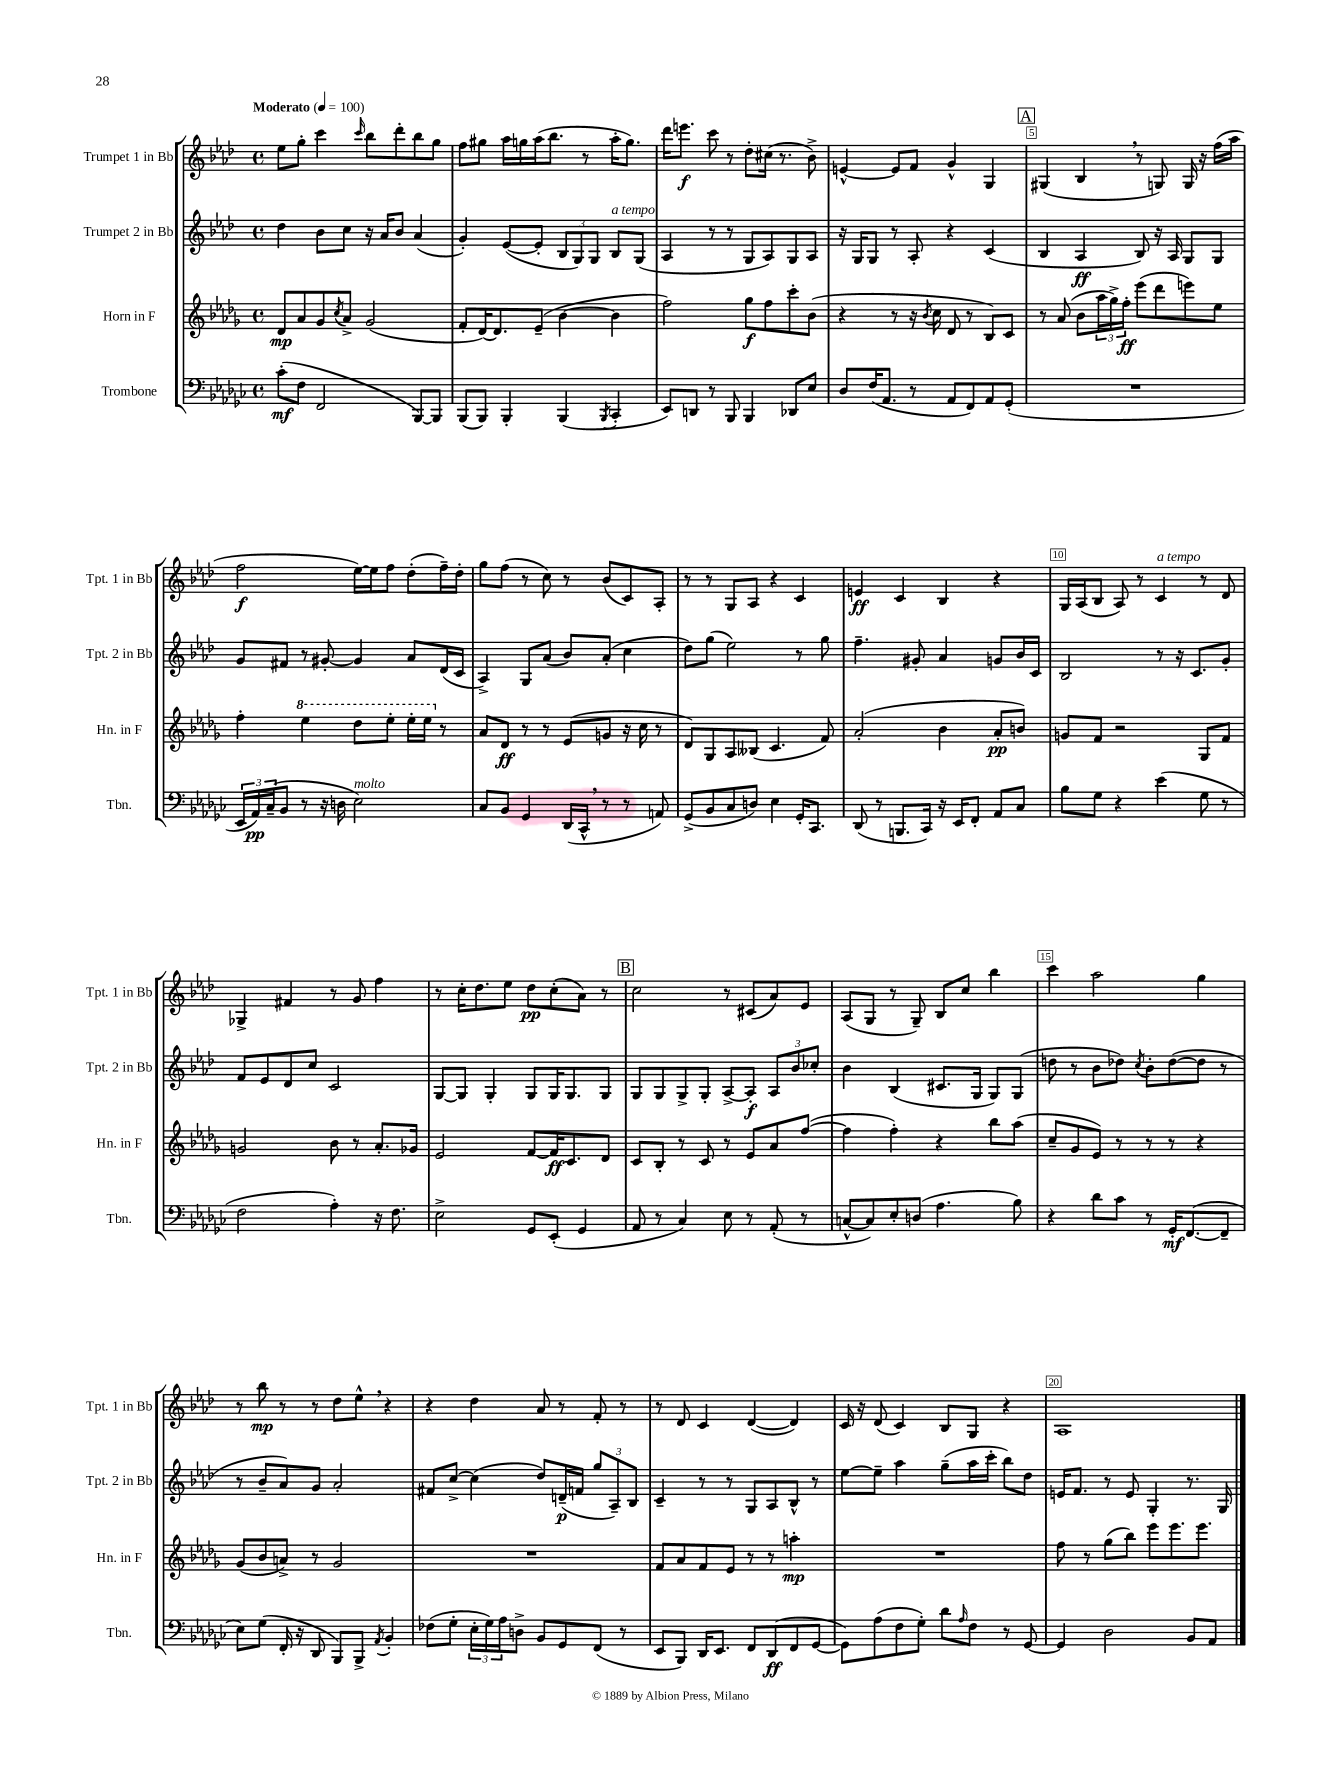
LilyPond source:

<<
\new StaffGroup <<
\new Staff = "s0" \with { instrumentName = "Trumpet 1 in Bb" shortInstrumentName = "Tpt. 1 in Bb" } {
    \clef treble \key aes \major \defaultTimeSignature \time 4/4 \tempo "Moderato" 4 = 100
    ees''8 g''8-. c'''4 \grace { c'''16 } bes''8 des'''8-. bes''8 g''8 |
    f''8 gis''8 aes''16 g''16 aes''16( bes''8. r8 aes''16-. g''8.) |
    des'''16 e'''8.\f c'''8 r8 des''8-. cis''16( r8. bes'8->) |
    e'4~-^ e'8 f'8 g'4-^ g4 |
    \mark \markup { \box "A" } gis4( bes4 \breathe r8 g8) g16 r16 f''16( aes''16 |
    f''2\f ees''16~) ees''16 f''8 des''8-.( f''16--) des''16-. |
    g''8 f''8( r8 c''8) r8 bes'8( c'8) aes8-. |
    r8 r8 g8 aes8 r4 c'4 |
    e'4\ff c'4 bes4 r4 |
    g16 aes16( bes8 aes8) r8 c'4^\markup { \italic "a tempo" } r8 des'8 |
    ges4-> fis'4 r8 g'8 f''4 |
    r8 c''16-. des''8. ees''8 des''8\pp c''8-.( aes'8) r8 |
    \mark \markup { \box "B" } c''2 r8 cis'8( aes'8) ees'8 |
    aes8( g8 r8 g8--) bes8 c''8 bes''4 |
    c'''4 aes''2 g''4 |
    r8 bes''8\mp r8 r8 des''8 ees''8-^ \breathe r4 |
    r4 des''4 aes'8 r8 f'8-. r8 |
    r8 des'8 c'4 des'4~( des'4) |
    c'16 r16 des'8( c'4) bes8 g8 r4 |
    aes1 \bar "|." |
}
\new Staff = "s1" \with { instrumentName = "Trumpet 2 in Bb" shortInstrumentName = "Tpt. 2 in Bb" } {
    \clef treble \key aes \major \defaultTimeSignature \time 4/4
    des''4 bes'8 c''8 r16 aes'16 bes'8 aes'4( |
    g'4-.) ees'8~( ees'8-. \tuplet 3/2 { bes8 g8) g8 } bes8^\markup { \italic "a tempo" } g8( |
    aes4 r8 r8 g8 aes8) g8 aes8 |
    r16 g16 g8 r8 aes8-. r4 c'4( |
    \mark \markup { \box "A" } bes4 aes4\ff bes8) r16 aes16 g8 g8 |
    g'8 fis'8 r8 gis'8~-. gis'4 aes'8 des'16( c'16 |
    aes4->) g8 aes'8( bes'8) aes'8-.( c''4 |
    des''8) g''8( ees''2) r8 g''8 |
    f''4.-- gis'8-. aes'4 g'8 bes'16 c'16 |
    bes2 r8 r16 c'8. g'8-. |
    f'8 ees'8 des'8 c''8 c'2 |
    g8~ g8 g4-. g8 g16 g8. g8 |
    \mark \markup { \box "B" } g8 g8 g8-> g8-. aes8~-> aes8-.\f \tuplet 3/2 { aes8 bes'8 ces''8-. } |
    bes'4 bes4( cis'8. g16 g8) g8( |
    d''8 r8 bes'8 des''8) \acciaccatura { c''8 } bes'8-. des''8~( des''8 r8 |
    r8 bes'8-- aes'8) g'8 aes'2-. |
    fis'8 c''8~-> c''4( des''8) d'16--\p( f'16 \tuplet 3/2 { g''8 aes8--) bes8 } |
    c'4-- r8 r8 g8 aes8 bes8-^ r8 |
    ees''8~ ees''8-- aes''4 g''8--( aes''16 c'''16-. bes''8) des''8 |
    e'16 f'8. r8 e'8 g4-. r8. g16 \bar "|." |
}
\new Staff = "s2" \with { instrumentName = "Horn in F" shortInstrumentName = "Hn. in F" } {
    \clef treble \key des \major \defaultTimeSignature \time 4/4
    des'8\mp aes'8 ges'8 \acciaccatura { c''8 } aes'8-> ges'2( |
    f'8-. des'16~) des'8. ees'8--( bes'4~ bes'4 |
    f''2) ges''8\f f''8 c'''8-. bes'8( |
    r4 r8 r16 \acciaccatura { bes'8 } c''16 des'8 r8 bes8) c'8 |
    \mark \markup { \box "A" } r8 aes'8( bes'8 \tuplet 3/2 { aes''16 ges''16->) f''16-.\ff } ees'''8( des'''8 e'''8) ees''8 |
    f''4-. \ottava #1 ees'''4 des'''8 ees'''8-. ees'''16-. ees'''16 \ottava #0 r8 |
    aes'8 des'8\ff r8 r8 ees'8( g'8 r16 c''16 r8 |
    des'8) ges8 aes8 beses8( c'4. f'8) |
    aes'2-.( bes'4 aes'8-.\pp b'8) |
    g'8 f'8 r2 ges8 f'8 |
    g'2 bes'8 r8 aes'8.-. ges'16 |
    ees'2 f'8~ f'16\ff c'8. des'8 |
    \mark \markup { \box "B" } c'8 bes8-. r8 c'8 r8 ees'8 aes'8 f''8~( |
    f''4 f''4-.) r4 bes''8 aes''8( |
    c''8-- ges'8 ees'8) r8 r8 r8 r4 |
    ges'8( bes'8 a'8->) r8 ges'2 |
    R1 |
    f'8 aes'8 f'8 ees'8 r8 r8 a''4-.\mp |
    R1 |
    f''8 r8 ges''8( bes''8) ees'''8 ees'''8. ees'''8. \bar "|." |
}
\new Staff = "s3" \with { instrumentName = "Trombone" shortInstrumentName = "Tbn." } {
    \clef bass \key ges \major \defaultTimeSignature \time 4/4
    ces'8-.\mf( f8 f,2 bes,,8~) bes,,8 |
    bes,,8( bes,,8) bes,,4-. bes,,4( \acciaccatura { bes,,8 } ces,4-. |
    ees,8) d,8 r8 bes,,8 bes,,4 des,8 ees8 |
    des8 f16( aes,8. r8 aes,8 f,8) aes,8 ges,8-.( |
    \mark \markup { \box "A" } R1 |
    \tuplet 3/2 { ees,16 aes,16\pp) ces16--( } bes,8 r8 r16 d16 ees2^\markup { \italic "molto" }) |
    ces8 bes,8 ges,4 des,16( ces,16-^ \breathe r8 r8 a,8) |
    ges,8->( bes,8 ces8 d8) ees4 ges,16-. ces,8. |
    des,8( r8 b,,8. ces,16) r16 ees,16 f,8-. aes,8 ces8 |
    bes8 ges8 r4 ees'4( ges8 r8 |
    f2 aes4-.) r16 f8. |
    ees2-> ges,8 ees,8-.( ges,4 |
    \mark \markup { \box "B" } aes,8 r8 ces4) ees8 r8 aes,8-.( r8 |
    c8~-^ c8) ees8-. d8( aes4. bes8) |
    r4 des'8 ces'8 r8 ges,16-.\mf f,8.~( f,8-- |
    ees8) ges8( f,16-. r16 des,8 bes,,8) bes,,8-> \acciaccatura { aes,8 } bes,4-. |
    fes8( ges8-. \tuplet 3/2 { ees16-. ges16) aes16 } d8-> bes,8 ges,8 f,8( r8 |
    ees,8 bes,,8) des,16 ees,8. f,8 des,8\ff( f,8 ges,8~ |
    ges,8) aes8( f8 ges8-.) des'8 \grace { aes16 } f8 r8 ges,8~ |
    ges,4 des2 bes,8 aes,8 \bar "|." |
}
>>
>>
\layout { \context { \Score \override BarNumber.break-visibility = ##(#f #t #t) barNumberVisibility = #(every-nth-bar-number-visible 5) \override BarNumber.stencil = #(make-stencil-boxer 0.1 0.3 ly:text-interface::print) } }
